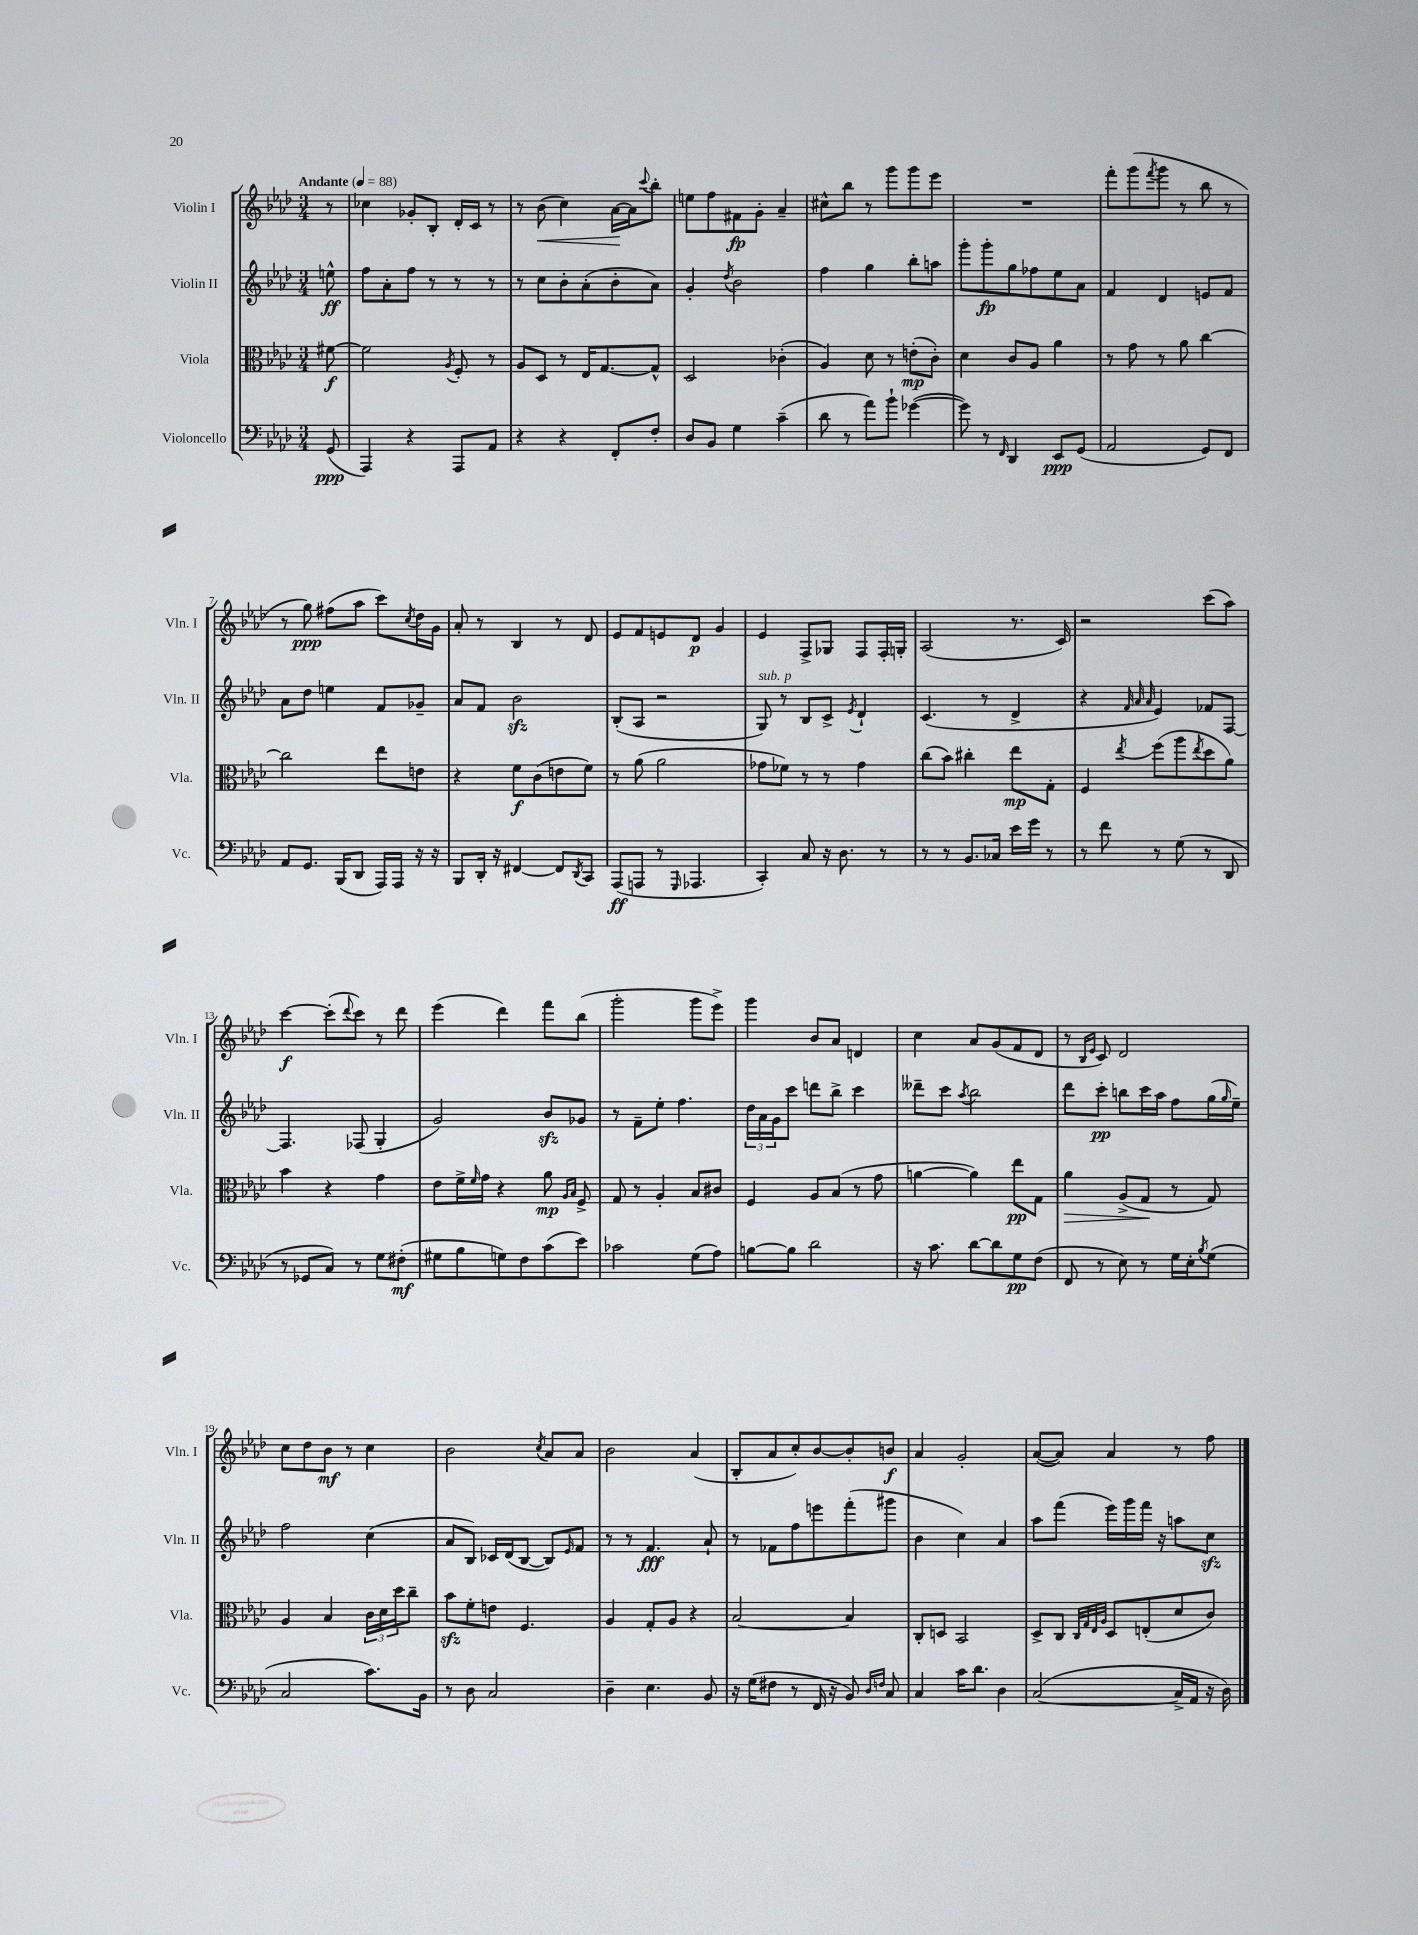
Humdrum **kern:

**kern	**dynam	**kern	**dynam	**kern	**dynam	**kern	**dynam
*part4	*part4	*part3	*part3	*part2	*part2	*part1	*part1
*staff4	*staff4	*staff3	*staff3	*staff2	*staff2	*staff1	*staff1
*I"Violoncello	*	*I"Viola	*	*I"Violin II	*	*I"Violin I	*
*I'Vc.	*	*I'Vla.	*	*I'Vln. II	*	*I'Vln. I	*
*clefF4	*	*clefC3	*	*clefG2	*	*clefG2	*
*k[b-e-a-d-]	*	*k[b-e-a-d-]	*	*k[b-e-a-d-]	*	*k[b-e-a-d-]	*
*M3/4	*	*M3/4	*	*M3/4	*	*M3/4	*
*MM88	*	*MM88	*	*MM88	*	*MM88	*
=	=	=	=	=	=	=	=
!	!	!	!	!	!	!LO:TX:a:B:t=Andante	!
(8GG/	ppp	[8f#X\	f	8een^^\	ff	8r	.
=1	=1	=1	=1	=1	=1	=1	=1
4AAA-/)	.	2f#\]	.	8ff\L	.	4cc-X\	.
.	.	.	.	8a-'\	.	.	.
4r	.	.	.	8ff\J	.	8g-X'/L	.
.	.	.	.	8r	.	8B-'/J	.
.	.	8qA-/	.	.	.	.	.
8AAA-/L	.	8F'/	.	8r	.	16d-'/LL	.
.	.	.	.	.	.	16c/JJ	.
8AA-/J	.	8r	.	8r	.	8r	.
=2	=2	=2	=2	=2	=2	=2	=2
4r	.	8A-/L	.	8r	.	8r	.
!	!	!	!	!	!	!	!LO:HP:b
.	.	8D-/J	.	8cc\L	.	(8b-\	<
4r	.	8r	.	8b-'\	.	4cc\)	.
.	.	16E-/KL	.	(8a-'\	.	.	.
.	.	[8.G/	.	.	.	.	.
8FF'/L	.	.	.	8b-'\	.	[16a-\LL	.
.	.	.	.	.	.	16a-\J]	[
.	.	.	.	.	.	8qqccc/	.
8F'/J	.	8G^^/J]	.	8a-\J)	.	8bb-'\J	.
=3	=3	=3	=3	=3	=3	=3	=3
8D-/L	.	2D-/	.	4g'/	.	8een\L	.
8BB-/J	.	.	.	.	.	8ff\	.
.	.	.	.	8qdd-/	.	.	.
4G\	.	.	.	2b-\	.	8f#X\	fp
.	.	.	.	.	.	8g'\J	.
(4c~\	.	(4c-X'\	.	.	.	4a-~/	.
=4	=4	=4	=4	=4	=4	=4	=4
8d-\	.	4A-/)	.	4ff\	.	8cc#X^^\L	.
8r	.	.	.	.	.	8bb-\J	.
8a-\L)	.	8d-\	.	4gg\	.	8r	.
8b-`\J	.	8r	.	.	.	8ggg\L	.
([4g-X\	.	(8en'\L	mp	8bb-'\L	.	8ggg\	.
.	.	8c'\J)	.	8aan\J	.	8eee-\J	.
=5	=5	=5	=5	=5	=5	=5	=5
8g-\])	.	4d-\	.	8ggg'\L	.	2.r	.
8r	.	.	.	8ggg'\	fp	.	.
16qqFF/	.	.	.	.	.	.	.
4DD-/	.	8c/L	.	8gg\	.	.	.
.	.	8A-/J	.	8ff-X\	.	.	.
8EE-/L	ppp	4a-\	.	8ee-\	.	.	.
(8GG/J	.	.	.	8a-\J	.	.	.
=6	=6	=6	=6	=6	=6	=6	=6
2AA-/	.	8r	.	4f/	.	8fff'\L	.
.	.	8g\	.	.	.	(8ggg\	.
.	.	.	.	.	.	8qfff/	.
.	.	8r	.	4d-/	.	8ggg\J	.
.	.	8a-\	.	.	.	8r	.
8GG/L)	.	[4cc\	.	8en/L	.	8bb-\	.
8FF/J	.	.	.	8f/J	.	8r	.
!!LO:LB:g=z
=7	=7	=7	=7	=7	=7	=7	=7
8AA-/L	.	2cc\]	.	8a-\L	.	8r	.
8.GG/J	.	.	.	8dd-\J	.	8gg\)	ppp
.	.	.	.	4een\	.	(8ff#X\L	.
(16BBB-/KL	.	.	.	.	.	.	.
8DD-/J	.	.	.	.	.	8aa-\J	.
16AAA-/LL)	.	8ee-\L	.	8f/L	.	8ccc\L)	.
16AAA-/JJ	.	.	.	.	.	.	.
.	.	.	.	.	.	8qcc/	.
16r	.	8en\J	.	8g-X~/J	.	16dd-\L	.
16r	.	.	.	.	.	16g\JJ	.
=8	=8	=8	=8	=8	=8	=8	=8
8BBB-/L	.	4r	.	8a-/L	.	8a-'/	.
16DD-'/Jk	.	.	.	8f/J	.	8r	.
16r	.	.	.	.	.	.	.
[4FF#X/	.	8f\L	f	2b-zz\	.	4B-/	.
.	.	(8c\	.	.	.	.	.
8FF#/L]	.	8en\	.	.	.	8r	.
8qDD-/	.	.	.	.	.	.	.
8CC/J	.	8f\J)	.	.	.	8d-/	.
=9	=9	=9	=9	=9	=9	=9	=9
(8AAA-/L	ff	8r	.	(8B-'/L	.	8e-/L	.
8AAAn/J	.	(8a-\	.	8A-/J	.	8f/	.
8r	.	2a-\	.	2r	.	8en/	.
16qqGGG/	.	.	.	.	.	.	.
4.AAA-X/	.	.	.	.	.	8d-/J	p
.	.	.	.	.	.	4g/	.
=10	=10	=10	=10	=10	=10	=10	=10
!	!	!	!	!LO:TX:a:i:t=sub. p	!	!	!
4CC'/)	.	8g-X\L	.	8G/)	.	4e-/	.
.	.	8f-X\J)	.	8r	.	.	.
8C/	.	8r	.	8B-/L	.	8F^/L	.
16r	.	8r	.	8c^/J	.	8G-X/J	.
8.D-\	.	.	.	.	.	.	.
.	.	.	.	8qe-/	.	.	.
.	.	4g-\	.	4d-`/	.	8F/L	.
8r	.	.	.	.	.	16F'/L	.
.	.	.	.	.	.	16Gn'/JJ	.
=11	=11	=11	=11	=11	=11	=11	=11
8r	.	(8cc\L	.	(4.c/	.	(2A-/	.
8r	.	8b-\J)	.	.	.	.	.
8.BB-/L	.	4cc#X'\	.	.	.	.	.
.	.	.	.	8r	.	.	.
16C-X/Jk	.	.	.	.	.	.	.
16e-\LL	.	8ee-\L	mp	4d-^/	.	8.r	.
16g\JJ	.	.	.	.	.	.	.
8r	.	8G'\J	.	.	.	.	.
.	.	.	.	.	.	16c/)	.
=12	=12	=12	=12	=12	=12	=12	=12
8r	.	4F/	.	4r	.	2r	.
8f\	.	.	.	.	.	.	.
.	.	.	.	32qqf/	.	.	.
.	.	.	.	32qqa-/	.	.	.
.	.	8qee-/	.	32qqa-/	.	.	.
8r	.	(8ff\L	.	4e-/)	.	.	.
(8G\	.	8aa-\	.	.	.	.	.
.	.	8qee-/	.	.	.	.	.
8r	.	8dd-\	.	8f-X/L	.	(8ccc\L	.
8DD-/	.	8a-\J)	.	[8F/J	.	8aa-\J)	.
!!LO:LB:g=z
=13	=13	=13	=13	=13	=13	=13	=13
8r	.	4b-\	.	4.F/]	.	[4ccc\	f
8GG-X/L	.	.	.	.	.	.	.
8C/J)	.	4r	.	.	.	(8ccc'\L]	.
.	.	.	.	.	.	8qqddd-/	.
8r	.	.	.	(8F-X/	.	8ccc\J)	.
8G\L	.	4g\	.	4G'/	.	8r	.
(8F#X'\J	mf	.	.	.	.	8ddd-\	.
=14	=14	=14	=14	=14	=14	=14	=14
8G#X\L	.	8e-\L	.	2g/)	.	(4eee-\	.
8B-\	.	16f^\L	.	.	.	.	.
.	.	16qqf/	.	.	.	.	.
.	.	16g\JJ	.	.	.	.	.
8Gn\)	.	4r	.	.	.	4ddd-\)	.
8F\	.	.	.	.	.	.	.
(8c\	.	8a-\	mp	8b-zz/L	.	8fff\L	.
.	.	16qqA-/LL	.	.	.	.	.
.	.	16qqB-/JJ	.	.	.	.	.
8e-\J)	.	8F^/	.	8g-X/J	.	(8bb-\J	.
=15	=15	=15	=15	=15	=15	=15	=15
2c-X\	.	8G/	.	8r	.	2ggg'\	.
.	.	8r	.	8f~\L	.	.	.
.	.	4A-'/	.	8ee-'\J	.	.	.
.	.	.	.	4.ff\	.	.	.
(8G\L	.	8B-/L	.	.	.	8ggg\L	.
8A-\J)	.	8c#X/J	.	.	.	8eee-^\J)	.
=16	=16	=16	=16	=16	=16	=16	=16
[8Bn\L	.	4F/	.	24dd-\LL	.	4ggg\	.
.	.	.	.	24a-\	.	.	.
.	.	.	.	24g\J	.	.	.
8B\J]	.	.	.	8ccc\J	.	.	.
2d-\	.	8A-/L	.	8dddn\L	.	8b-/L	.
.	.	(8B-/J	.	8bb-^\J	.	8a-/J	.
.	.	8r	.	4ccc\	.	4dn/	.
.	.	8g\	.	.	.	.	.
=17	=17	=17	=17	=17	=17	=17	=17
16r	.	[4an\	.	8ddd--X~\L	.	4cc\	.
8.c\	.	.	.	.	.	.	.
.	.	.	.	8ccc\J	.	.	.
.	.	.	.	8qaa-/	.	.	.
[8d-\L	.	4a\])	.	2bb-\	.	8a-/L	.
8d-\]	.	.	.	.	.	(8g/	.
8G\	pp	8ee-\L	pp	.	.	8f/	.
(8F\J	.	8G\J	.	.	.	8d-/J	.
=18	=18	=18	=18	=18	=18	=18	=18
!	!	!	!LO:HP:b	!	!	!	!
8FF/	.	4a-\	>	8ddd-\L	.	8r	.
.	.	.	.	.	.	16qqB-/LL	.
.	.	.	.	.	.	16qqe-/JJ	.
8r	.	.	.	8ccc'\J	pp	8c/)	.
8E-\)	.	(8A-^/L	.	8bbn\L	.	2d-/	.
8r	.	8G/J	.	16ccc\L	.	.	.
.	.	.	.	16aa-\JJ	.	.	.
16G\LL	.	8r	]	8ff\L	.	.	.
16E-'\J	.	.	.	.	.	.	.
8qB-/	.	.	.	.	.	.	.
(8G\J	.	8G/)	.	(16gg\L	.	.	.
.	.	.	.	16qqgg/	.	.	.
.	.	.	.	16ee-~\JJ)	.	.	.
!!LO:LB:g=z
=19	=19	=19	=19	=19	=19	=19	=19
2C/	.	4A-/	.	2ff\	.	8cc\L	.
.	.	.	.	.	.	8dd-\	.
.	.	4B-/	.	.	.	8b-\J	mf
.	.	.	.	.	.	8r	.
8.c\L)	.	24c\LL	.	(4cc\	.	4cc\	.
.	.	24d-\	.	.	.	.	.
.	.	24dd-\J	.	.	.	.	.
.	.	8cc~\J	.	.	.	.	.
16BB-\Jk	.	.	.	.	.	.	.
=20	=20	=20	=20	=20	=20	=20	=20
8r	.	8b-zz\L	.	8a-/L	.	2b-\	.
8D-\	.	8f'\	.	8B-/J)	.	.	.
2C/	.	8en\J	.	16c-X/LL	.	.	.
.	.	.	.	(16d-/J	.	.	.
.	.	4.F/	.	[8B-/J	.	.	.
.	.	.	.	.	.	8qcc/	.
.	.	.	.	8B-/L])	.	8a-/L	.
.	.	.	.	16qqe-/	.	.	.
.	.	.	.	8f/J	.	8a-/J	.
=21	=21	=21	=21	=21	=21	=21	=21
4D-~\	.	4A-/	.	8r	.	2b-\	.
.	.	.	.	8r	.	.	.
4.E-\	.	8G'/L	.	4.f/	fff	.	.
.	.	8A-/J	.	.	.	.	.
.	.	4r	.	.	.	(4a-/	.
8BB-/	.	.	.	8a-`/	.	.	.
=22	=22	=22	=22	=22	=22	=22	=22
16r	.	[2B-/	.	8r	.	8B-'/L	.
(16G\KL	.	.	.	.	.	.	.
8F#X\J	.	.	.	8f-X\L	.	8a-/	.
8r	.	.	.	8ff\	.	8cc'/)	.
16FF/	.	.	.	8eeen\	.	[8b-/	.
16r	.	.	.	.	.	.	.
8BB-/)	.	4B-/]	.	(8fff'\	.	8b-'/]	.
16qqD-/LL	.	.	.	.	.	.	.
16qqFn/JJ	.	.	.	.	.	.	.
8C/	.	.	.	8ggg#X\J	.	8bn/J	f
=23	=23	=23	=23	=23	=23	=23	=23
4C/	.	8C'/L	.	4b-\	.	4a-/	.
.	.	8Dn/J	.	.	.	.	.
16c\KL	.	2BB-/	.	4cc\)	.	2g'/	.
8.d-\J	.	.	.	.	.	.	.
4D-\	.	.	.	4a-/	.	.	.
=24	=24	=24	=24	=24	=24	=24	=24
([2C/	.	8D-^/L	.	8aa-\L	.	([8a-/L	.
.	.	8C/J	.	(8fff\J	.	8a-/J])	.
.	.	32qqC/LLL	.	.	.	.	.
.	.	32qqG/	.	.	.	.	.
.	.	32qqE-/	.	.	.	.	.
.	.	32qqA-/JJJ	.	.	.	.	.
.	.	8D-/L	.	16eee-\LL)	.	4a-/	.
.	.	.	.	16ggg\	.	.	.
.	.	(8En'/	.	16fff\JJ	.	.	.
.	.	.	.	16r	.	.	.
16C^/LL]	.	8d-/	.	8aan\L	.	8r	.
16AA-/JJ	.	.	.	.	.	.	.
16r	.	8c/J)	.	8cczz\J	.	8ff\	.
16D-\)	.	.	.	.	.	.	.
==	==	==	==	==	==	==	==
*-	*-	*-	*-	*-	*-	*-	*-
